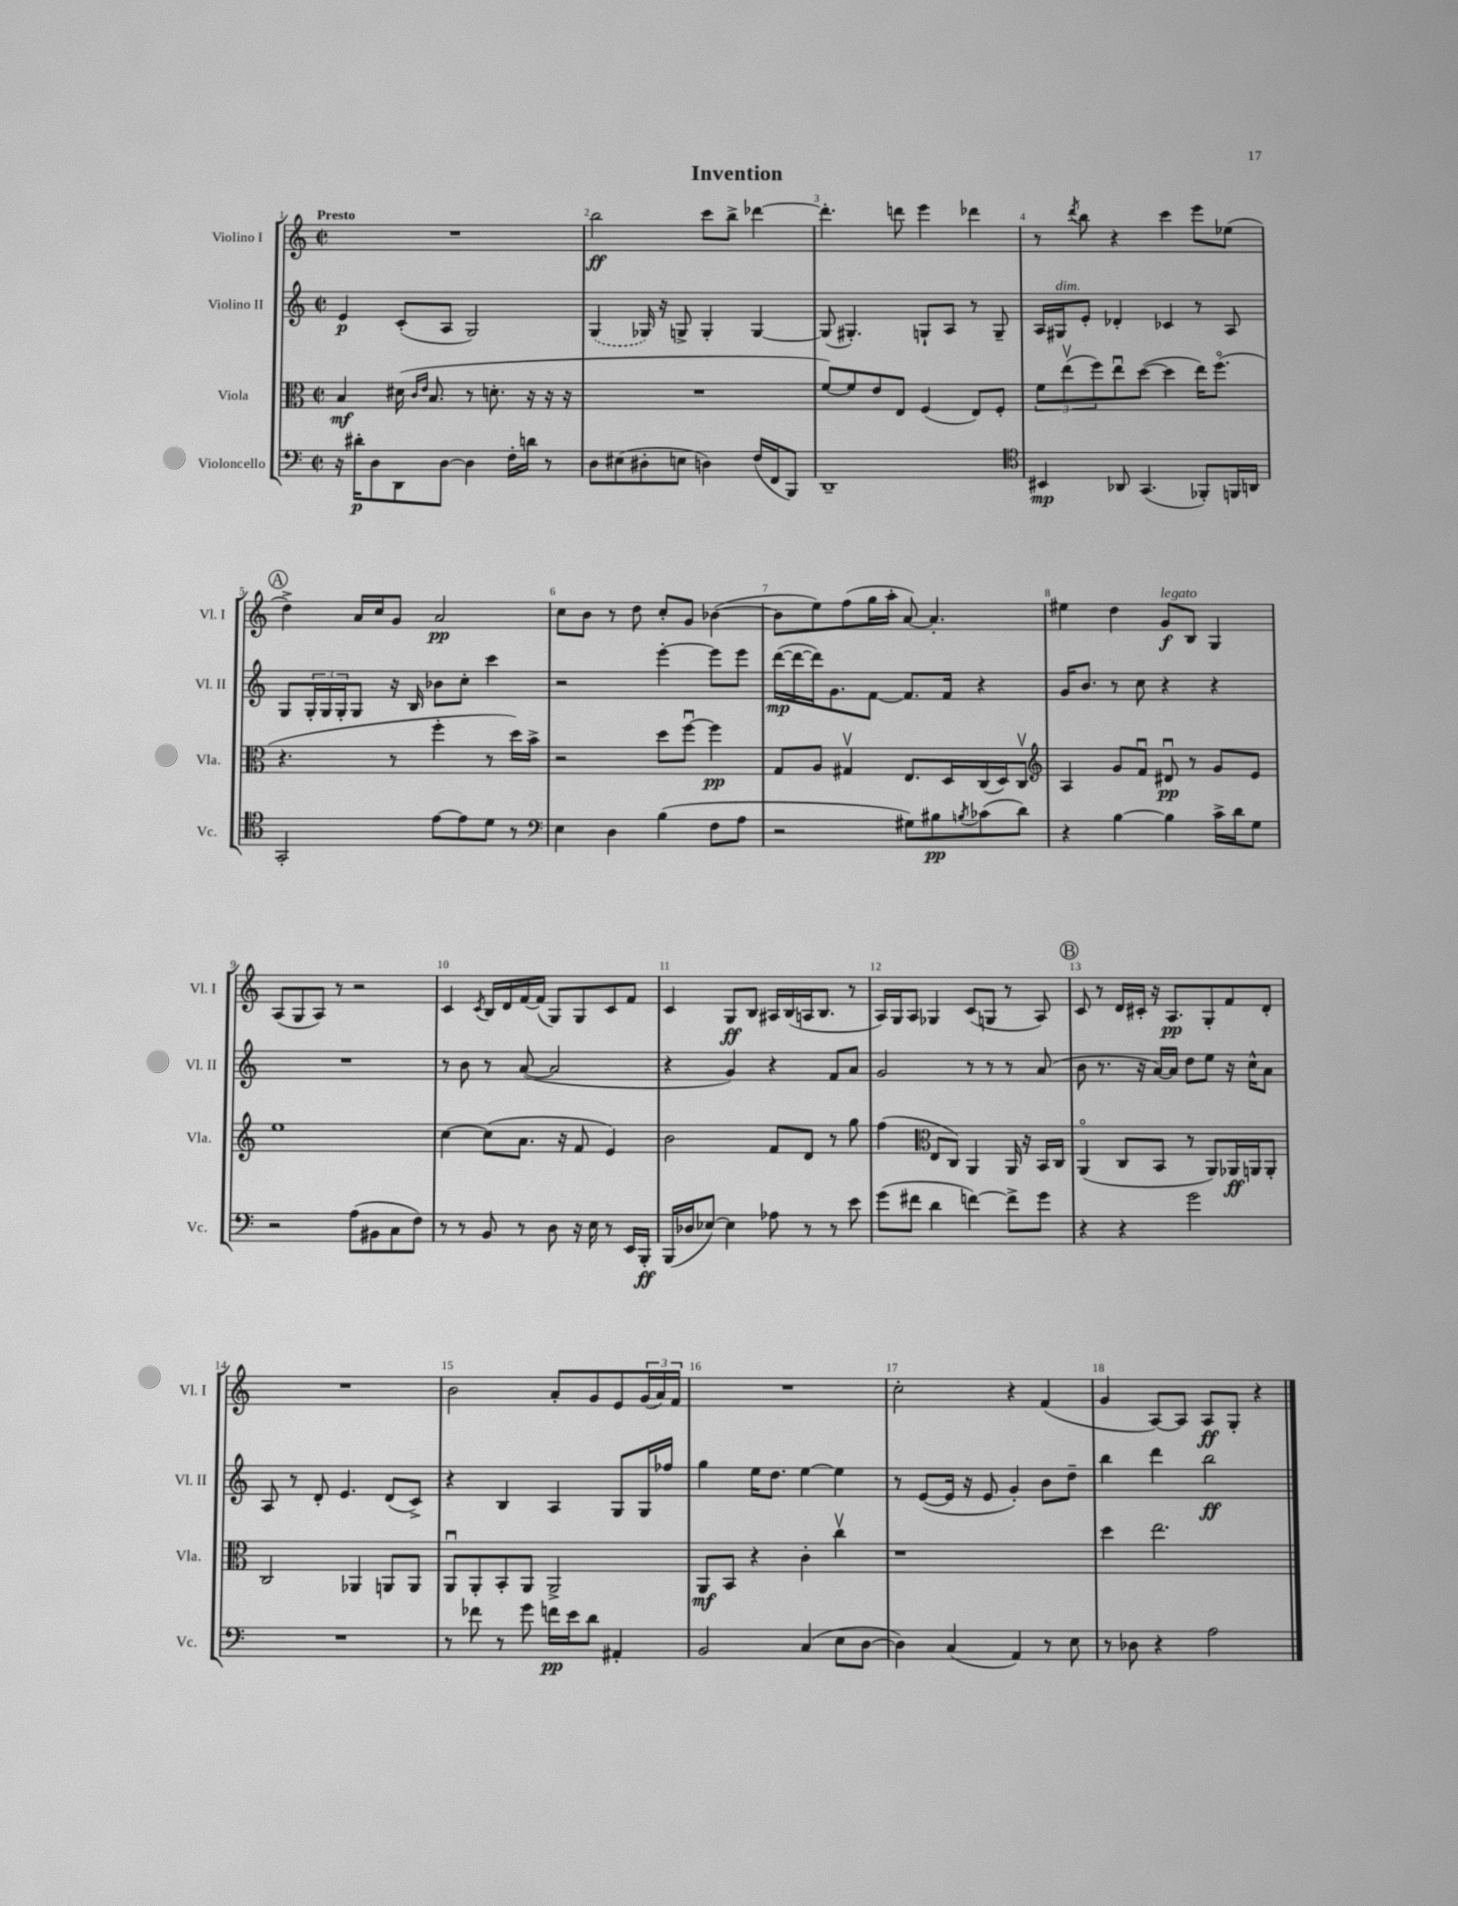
\header { title = "Invention" }
<<
\new StaffGroup <<
\new Staff = "s0" \with { instrumentName = "Violino I" shortInstrumentName = "Vl. I" } {
    \clef treble \key c \major \defaultTimeSignature \time 2/2 \tempo "Presto"
    R1 |
    b''2\ff c'''8 b''8-> des'''4~ |
    des'''4.-. d'''8 e'''4 des'''4 |
    r8 \acciaccatura { d'''8 } b''8 r4 c'''4 e'''8 ees''8( |
    \mark \markup { \circle "A" } d''4->) a'16 c''16 g'8 a'2\pp |
    c''8 b'8 r8 d''8 c''8-. g'8 bes'4~( |
    bes'8 e''8) f''8( g''16 a''16-. a'8~) a'4.-. |
    eis''4 d''4 g'8\f^\markup { \italic "legato" } b8 g4 |
    a8( g8 a8) r8 r2 |
    c'4 \acciaccatura { c'8 } b16 d'16 f'16~ f'16( g8) g8 c'8 f'8 |
    c'4 g8\ff b8 ais16 b16( a16 b8. r8 |
    a16) g16 a8 ges4 c'8( g8 r8 a8) |
    \mark \markup { \circle "B" } c'8 r8 d'16 cis'16-. r16 a8.\pp g8-. f'8 d'8-. |
    R1 |
    b'2 a'8-. g'8 e'8 \tuplet 3/2 { g'16( a'16) f'16 } |
    R1 |
    c''2-. r4 f'4( |
    g'4 a8~) a8 a8\ff g8-. r4 \bar "|." |
}
\new Staff = "s1" \with { instrumentName = "Violino II" shortInstrumentName = "Vl. II" } {
    \clef treble \key c \major \defaultTimeSignature \time 2/2
    e'4\p c'8-.( a8 g2) |
    \once \slurDashed g4( ges16) r16 g8-> g4-. g4~ |
    g8( gis4.-.) g8-! a8 r8 g8-- |
    a16 gis16^\markup { \italic "dim." } e'8-. des'4-. ces'4 r8 a8 |
    \mark \markup { \circle "A" } g8 \tuplet 3/2 { g16-. g16 g16-. } g8 r16 b16 bes'8 c''8-. c'''4 |
    r2 e'''4~-. e'''8 e'''8 |
    d'''16~\mp( d'''16~ d'''16) g'8. f'8~ f'8. f'16 r4 |
    g'16 b'8. r8 c''8 r4 r4 |
    R1 |
    r8 b'8 r8 a'8~( a'2 |
    r4 g'4) r4 f'8 a'8 |
    g'2 r8 r8 r8 a'8( |
    \mark \markup { \circle "B" } b'8 r8. r16 a'16~) a'16 d''8 e''8 r16 c''16-^ a'8 |
    a8 r8 d'8-. e'4. d'8( c'8->) |
    r4 b4 a4 g8 g16 fes''16 |
    g''4 e''16 d''8. e''4~ e''4 |
    r8 e'8~( e'16 r16 e'8 g'4-.) b'8 d''8-- |
    b''4 d'''4 b''2\ff \bar "|." |
}
\new Staff = "s2" \with { instrumentName = "Viola" shortInstrumentName = "Vla." } {
    \clef alto \key c \major \defaultTimeSignature \time 2/2
    b4\mf dis'16( \grace { c'16 e'16 } b8. r8 d'8.-. r16 r16 r16 |
    R1 |
    f'8~) f'8 e'8 e8 f4( e8) f8-. |
    \tuplet 3/2 { f'8 e''8\upbow( f''8) } e''8\downbow d''8~( d''4 e''16) f''8.\flageolet( |
    \mark \markup { \circle "A" } r4. r8 f''4-. r8 d''16) b'16-> |
    r2 d''8 f''8~\downbow f''4\pp |
    g8 a8 gis4\upbow e8. d16 c16( d16) c8\upbow |
    \clef treble a4 g'8 f'8\downbow dis'8\downbow\pp r8 g'8 e'8 |
    e''1 |
    c''4~ c''8( a'8. r16 f'8 e'4) |
    b'2 f'8 d'8 r8 g''8 |
    f''4( \clef alto e8 c8) a,4 a,16 r16 b,16 c16 |
    \mark \markup { \circle "B" } a,4\flageolet( c8 b,8 r8 a,8) aes,16\ff a,16 a,8-. |
    c2 aes,4 a,8 a,8 |
    a,8\downbow a,8-. b,8-. a,8 a,2-> |
    a,8\mf b,8 r4 c'4-. c''4\upbow |
    r1 |
    d''4 e''2. \bar "|." |
}
\new Staff = "s3" \with { instrumentName = "Violoncello" shortInstrumentName = "Vc." } {
    \clef bass \key c \major \defaultTimeSignature \time 2/2
    r16 dis'16-.\p d8 d,8 d8~ d4 f16-. d'16 r8 |
    d8 eis8( dis8-. e8 d4) f16( f,16 b,,8) |
    d,1-- |
    \clef tenor bis,4\mp aes,8 g,4.( fes,8-.) f,16 a,16 |
    \mark \markup { \circle "A" } g,2-. e'8~ e'8 d'8 r8 |
    \clef bass e4 d4 b4( f8 a8 |
    r2 gis8) bis8\pp \acciaccatura { b8 } ces'8( d'8) |
    r4 b4~ b4 c'16-> d'16 g8 |
    r2 a8( bis,8 c8 f8) |
    r8 r8 b,8 r8 d8 r16 e16 r8 e,16 b,,16-.\ff |
    b,,16( des16 ees8~) ees4 aes8 r8 r8 e'8 |
    g'8( fis'8 d'4 f'4~) f'8-> g'8 |
    \mark \markup { \circle "B" } r4 r4 g'2 |
    R1 |
    r8 fes'8 r8 g'8 f'16\pp e'16 d'8 ais,4-. |
    b,2 c4( e8 d8~ |
    d4) c4( a,4) r8 e8 |
    r8 des8 r4 a2 \bar "|." |
}
>>
>>
\layout { \context { \Score \override BarNumber.break-visibility = ##(#f #t #t) barNumberVisibility = #all-bar-numbers-visible } }
